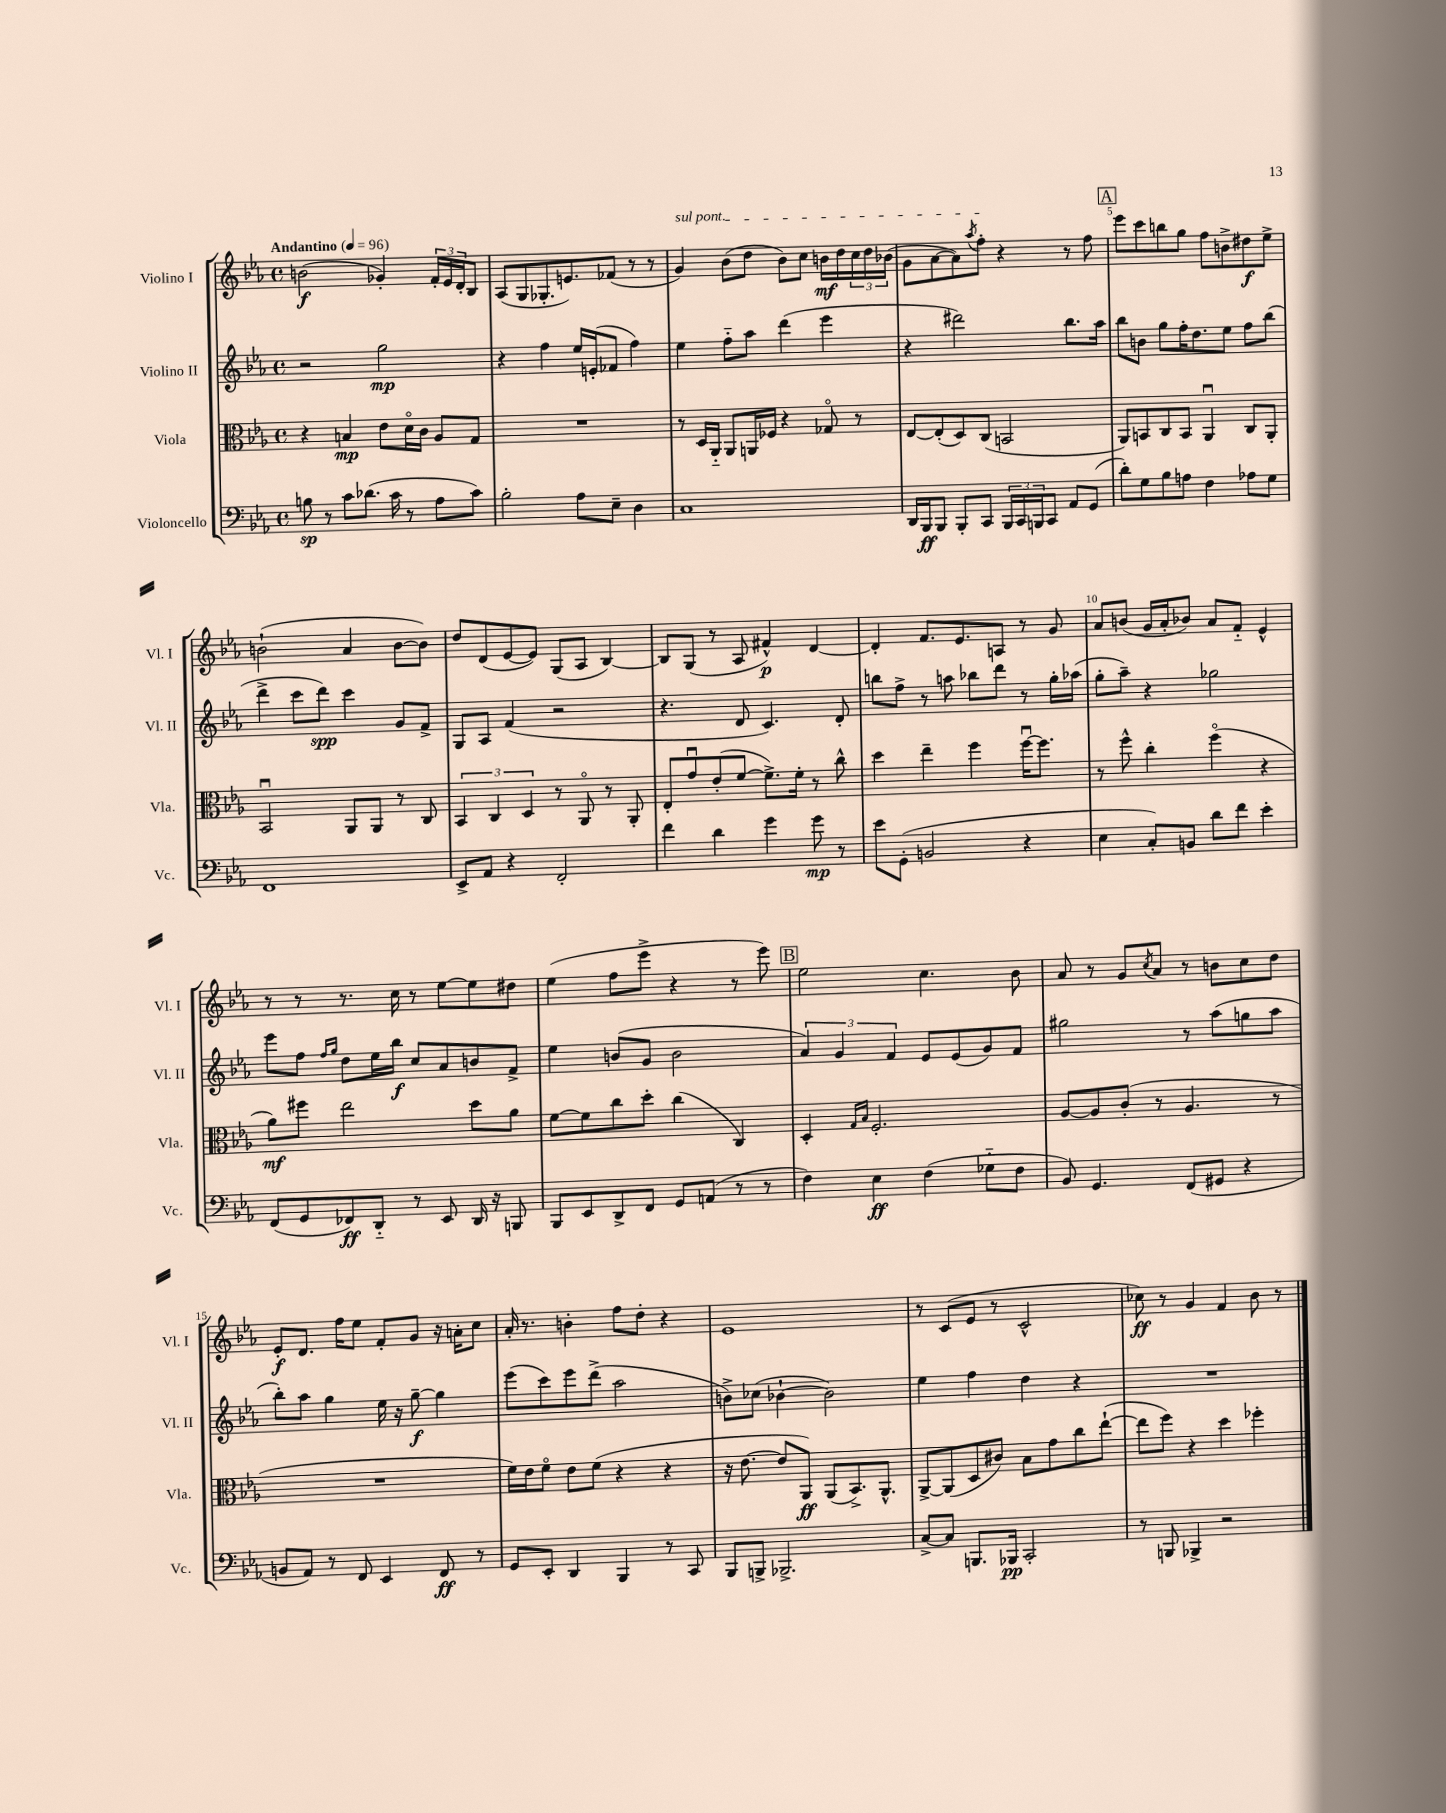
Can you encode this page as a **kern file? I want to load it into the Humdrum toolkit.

**kern	**kern	**kern	**kern
*staff4	*staff3	*staff2	*staff1
*clefF4	*clefC3	*clefG2	*clefG2
*k[b-e-a-]	*k[b-e-a-]	*k[b-e-a-]	*k[b-e-a-]
*M4/4	*M4/4	*M4/4	*M4/4
*met(c)	*met(c)	*met(c)	*met(c)
*MM96	*MM96	*MM96	*MM96
8B	4r	2r	(2b
8r	.	.	.
8c	4B	.	.
(8.d-	.	.	.
.	8e-	2gg	4g-')
16c	.	.	.
8r	16do	.	.
.	16c	.	.
8A-	8A-	.	24f'
.	.	.	24e-
.	.	.	24d'
8c)	8G	.	8B-
=	=	=	=
2B-'	1r	4r	(8A-
.	.	.	8G
.	.	4ff	8.G-'
.	.	.	8.e)
8A-	.	16ee-	.
.	.	(16e'	.
8E-~	.	8f-	(8f-
4D	.	4ff)	8r
.	.	.	8r
=	=	=	=
1C	8r	4ee-	4g)
.	16D	.	.
.	16AA-'~	.	.
.	8AA-	8ff'~	(8b-
.	16AA	8aa-	8dd
.	16F-	.	.
.	4r	(4ddd	8b-)
.	.	.	8cc
.	8G-o	4eee-	16b
.	.	.	16dd
.	8r	.	24cc
.	.	.	24dd
.	.	.	(24b-
=	=	=	=
16DD	[8E-	4r	8g
16BBB-	.	.	.
8BBB-	(8E-']	.	[8a-
8BBB-'	8D)	2ddd#)	8a-])
.	.	.	8qaa-
8CC	(8C	.	8ff'
24BBB-	2BB	.	4r
24CC	.	.	.
24BBB	.	.	.
8CC	.	.	.
8AA-	.	8.bb-	8r
(8GG	.	.	8ff
.	.	16aa-	.
=	=	=	=
8d')	8AA-)	8bb-	8eee-
8G	8BB	8b	8ccc
8B-	8C	8gg	8bb
8A	8BB	16ff'	8gg
.	.	8.dd	.
4F	4AA-u	.	8ff
.	.	8ee-	8b^
8A-	8C	8ff	8dd#
8G	8AA-'	(8bb-	8ee-^
=	=	=	=
1FF	2BB-u	4ddd^	(2b`
.	.	8ccc	.
.	.	8ddd)	.
.	8AA-	4ccc	4a-
.	8AA-	.	.
.	8r	8g	[8b
.	8C	8f^	8b])
=	=	=	=
8EE-^	6BB-	8G	8dd
8AA-	.	8A-	(8d
.	6C	.	.
4r	.	(4f	[8e-
.	6D	.	.
.	.	.	8e-])
2FF'	8r	2r	(8G
.	8AA-o	.	8A-
.	8r	.	[4B-)
.	8AA-'	.	.
=	=	=	=
4f	8E-'	4.r	8B-]
.	8gu	.	(8G
4d	(8e-'	.	8r
.	[8f	8d	8A-
4g	8.f^])	4.c)	4f#^^)
.	16f'	.	.
8g	8r	.	[4d
8r	8cc^^	8d'	.
=	=	=	=
8e-	4dd	8bb	4d']
(8GG'	.	8ff^	.
2BB	4ee-~	8r	8.f
.	.	8aa	.
.	.	.	8.e-
.	4ff	8bb-	.
.	.	8ddd	8A
4r	[16ffu	8r	8r
.	8.ff]	.	.
.	.	16gg'	8g
.	.	(16aa-	.
=	=	=	=
4E-	8r	8gg'	8a-
.	8ff^^	8aa-~)	(8b
8C')	4cc'	4r	16g
.	.	.	16a-'
8BB	.	.	8b-)
8d	(4ffo	2gg-	8a-
8f	.	.	8f'~
4e-'	4r	.	4e-^^
=	=	=	=
(8FF	8a-)	8eee-	8r
8GG	8ff#	8ff	8r
.	.	16qqff	.
.	.	16qqgg	.
8FF-)	2ee-	8dd	8.r
8DD'~	.	16ee-	.
.	.	16bb-	16cc
8r	.	8cc	8r
8EE-	.	8a-	[8ee-
16DD	8dd	8b	8ee-]
16r	.	.	.
8BBB	8a-	8f^	8dd#
=	=	=	=
8BBB-	[8f	4ee-	(4ee-
8EE-	8f]	.	.
8DD^	8cc	(8b	8ff
8FF	8dd'	8g	8eee-^
8GG	(4cc	2b	4r
(8AA	.	.	.
8r	4C)	.	8r
8r	.	.	8eee-)
=	=	=	=
4F)	4D'	6a-)	2ee-
.	.	6g	.
.	16qqG	.	.
.	16qqB-	.	.
4E-	2.F'	.	.
.	.	6f	.
(4F	.	8e-	4.cc
.	.	(8e-	.
8G-'~	.	8g)	.
8F	.	8f	8b-
=	=	=	=
8BB-)	[8A-	2gg#	8a-
4.GG	8A-]	.	8r
.	(8c'	.	8g
.	.	.	8qcc
.	8r	.	8a-
(8FF	4.A-	8r	8r
8GG#	.	(8aa-	8b
4r	.	8gg	8cc
.	8r	8aa-	8dd
=	=	=	=
8BB	1r	8bb-')	8e-'
8AA-)	.	8aa-	8.d
8r	.	4gg	.
.	.	.	16ff
8FF	.	.	8ee-
4EE-	.	16ee-	8f'
.	.	16r	.
.	.	[8gg~	8g
8FF	.	4gg]	16r
.	.	.	16a'
8r	.	.	8cc
=	=	=	=
8GG	16f)	(8eee-	16a-'
.	16e-	.	8.r
8EE-'	8fo	8ccc)	.
4DD	8e-	8eee-	4b'
.	(8f	(8ddd^	.
4BBB-	4r	2aa-	8ff
.	.	.	8dd'
8r	4r	.	4r
8CC	.	.	.
=	=	=	=
8BBB-	16r	8b^)	1e-
.	[8.e-	.	.
8BBB^	.	(8cc-	.
2.BBB-^	8e-]	[4b-`	.
.	8AA-)	.	.
.	(8AA-	2b-])	.
.	8.BB-^)	.	.
.	8.AA-^^	.	.
=	=	=	=
[8C^	[8AA-^	4ee-	8r
8C]	(8AA-]	.	(8c
8.BBB	8D	4ff	8e-
.	8c#)	.	8r
16BBB-	.	.	.
2CC'	8B-	4dd	2c^^
.	8g	.	.
.	8cc	4r	.
.	([8ee-`	.	.
=	=	=	=
8r	8ee-]	1r	8cc-)
8BBB	8ff)	.	8r
4BBB-^	4r	.	4g
2r	4dd	.	4f
.	4ff-'	.	8b-
.	.	.	8r
==	==	==	==
*-	*-	*-	*-
